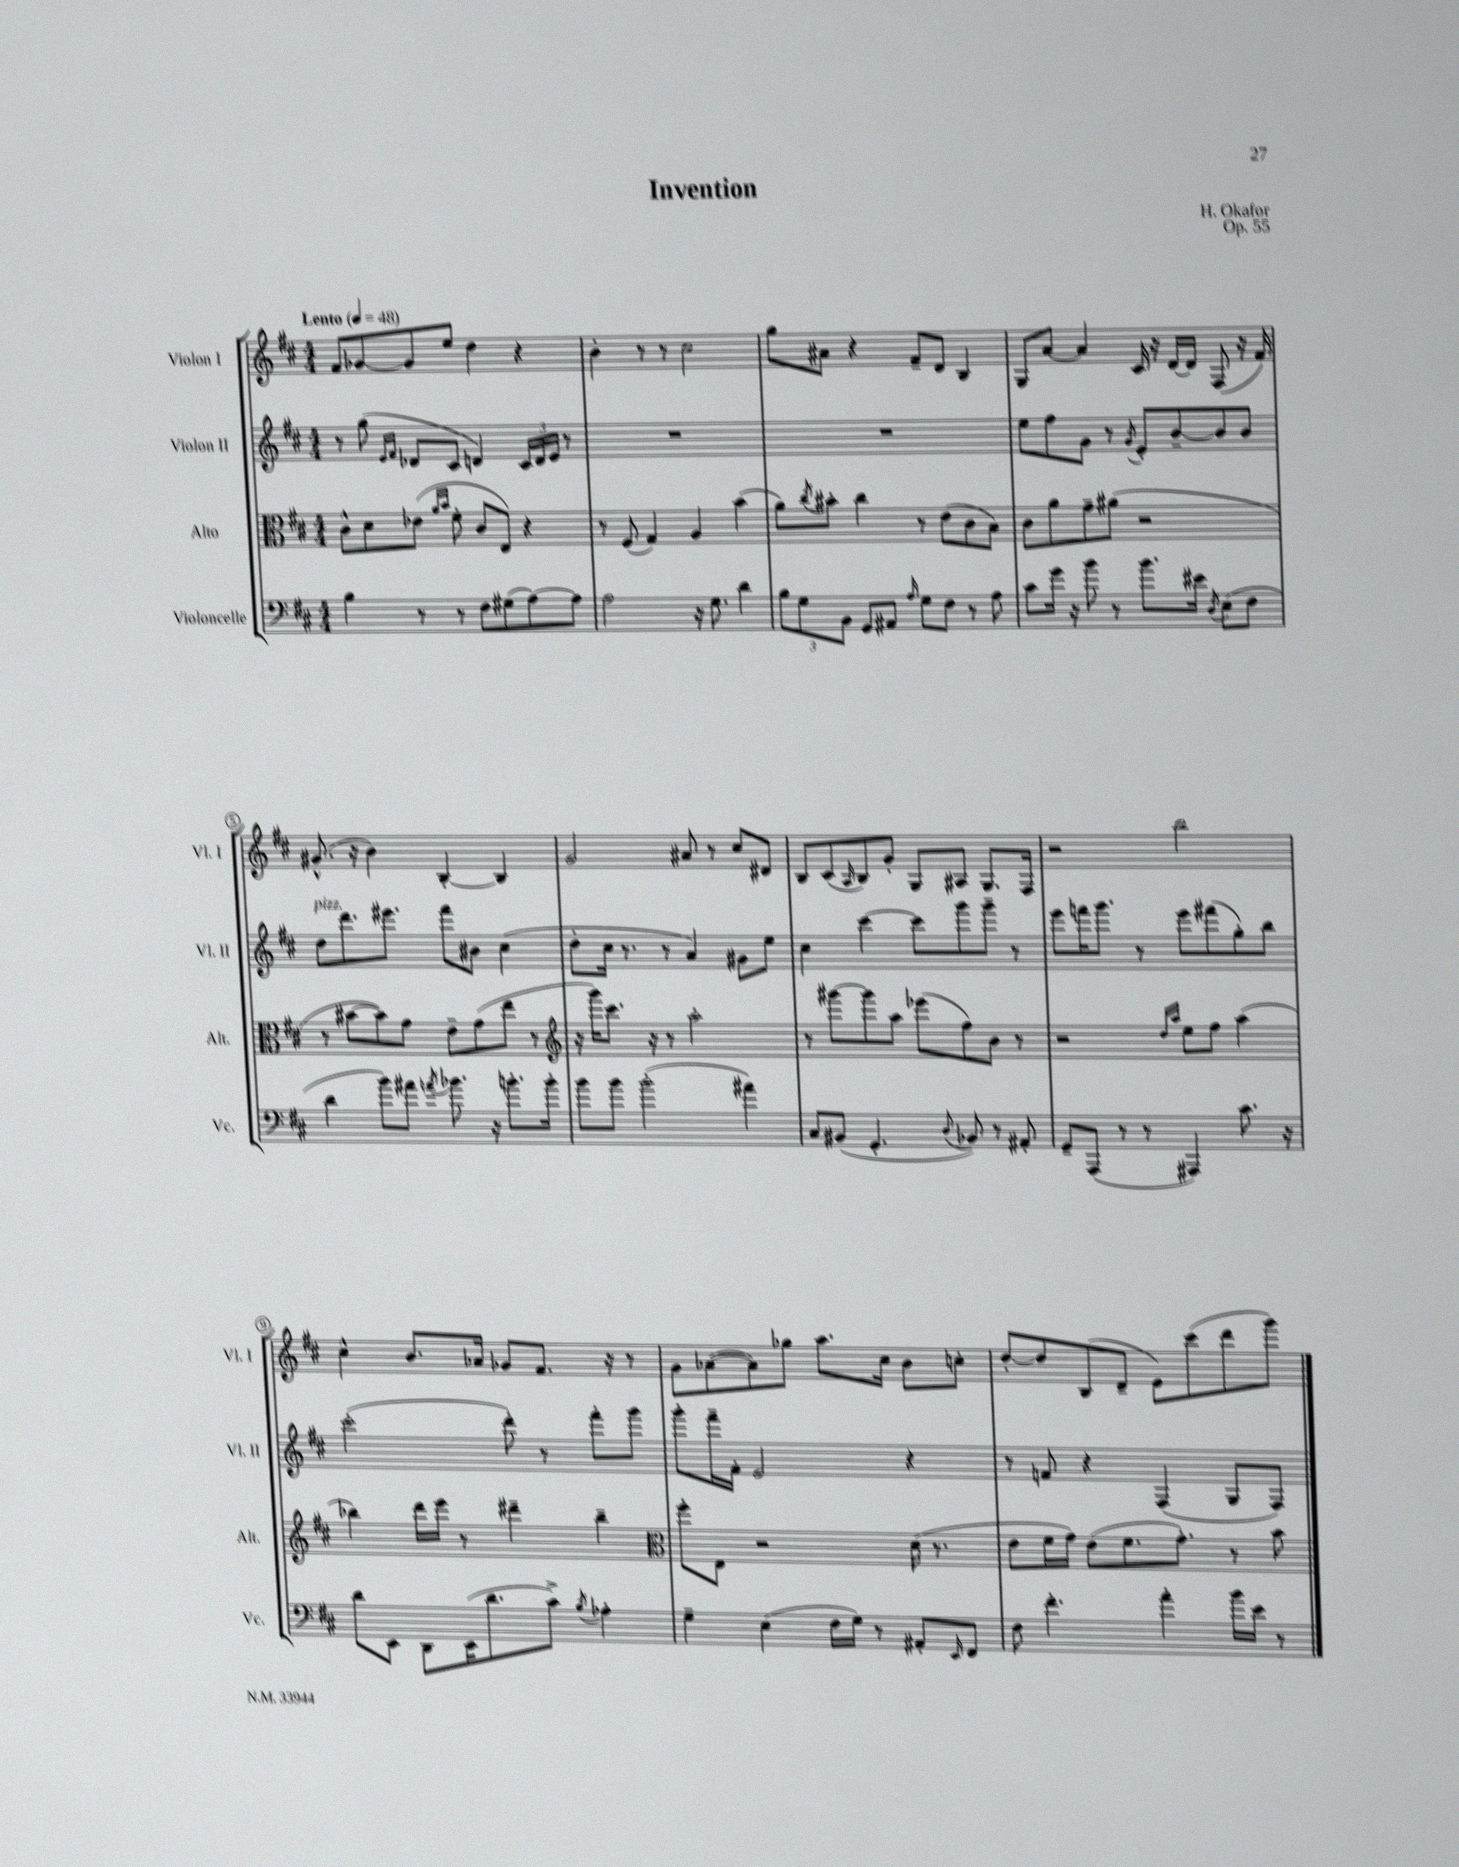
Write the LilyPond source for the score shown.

\header { title = "Invention" composer = "H. Okafor" opus = "Op. 55" }
<<
\new StaffGroup <<
\new Staff = "s0" \with { instrumentName = "Violon I" shortInstrumentName = "Vl. I" } {
    \clef treble \key d \major \numericTimeSignature \time 4/4 \tempo "Lento" 4 = 48
    fis'8 ges'8~ ges'8 e''8 d''4 r4 |
    b'4-. r8 r8 cis''2 |
    g''8 ais'8 r4 fis'8-- d'8 b4 |
    g8 a'8~ a'4 cis'16 r16 d'16~ d'16 fis8( r16 fis'16) |
    gis'8.-^( r16 b'4) b4~-. b4 |
    g'2 ais'8 r8 cis''8 dis'8 |
    b8 cis'8( \grace { a16 } b8) g'8-. g8 ais8 g8. fis16 |
    r2 b''2 |
    cis''4-^ b'8. aes'16 ges'8 fis'8. r16 r8 |
    g'8 aes'8~( aes'8) ges''8 a''8. cis''16 b'8 c''8-. |
    d''8~-. d''8 b8( d'8-- e'8) cis'''8( d'''8 g'''8) \bar "|." |
}
\new Staff = "s1" \with { instrumentName = "Violon II" shortInstrumentName = "Vl. II" } {
    \clef treble \key d \major \numericTimeSignature \time 4/4
    r8 g''8( \grace { e'16 fis'16 } des'8 cis'8 d'4) \tuplet 3/2 { cis'16 d'16 e'16 } r8 |
    R1 |
    R1 |
    e''8 fis''8 g'8 r8 \acciaccatura { g'8 } e'8-. b'8~-- b'8 b'8 |
    d''8^\markup { \italic "pizz." } d'''8. eis'''8. fis'''8 bis'8 cis''4( |
    d''8-. cis''16 r8. r8 a'4) gis'8 e''8 |
    cis''4 cis'''4~ cis'''8 g'''8 g'''8-- r8 |
    e'''8 f'''16 g'''8. r8 e'''8 fis'''8( g''8-.) b''8 |
    cis'''2-.( d'''8-.) r8 fis'''8-. g'''8 |
    g'''8-. fis'''16-- fis'16-. e'2 r4 |
    r8 f'8 r4 fis4( g8 fis8) \bar "|." |
}
\new Staff = "s2" \with { instrumentName = "Alto" shortInstrumentName = "Alt." } {
    \clef alto \key d \major \numericTimeSignature \time 4/4
    cis'8-^ d'8 ees'8( \grace { a'16 b'16 } fis'8-. cis'8 e8) r4 |
    r8 fis8( g4) a4 b'4( |
    a'8) \acciaccatura { cis''8 } bis'8-. cis''4 r8 e'8( cis'8 b8) |
    cis'8 a'8 g'8-- ais'8( r2 |
    r8 bis'8~ bis'8) g'8 e'8-- g'8( e''8 r8 |
    \clef treble r16 g'''16) cis'''8. r16 r8 a''2-. |
    r8 gis'''8~ gis'''8 a''8 ees'''8( fis''8) b'8 r8 |
    r2 \grace { d''16 a''16 } e''8 fis''8 a''4( |
    bes''4) d'''16 e'''16 r8 dis'''4-- bes''4-- |
    \clef alto fis''8-. e8 r2 d'16( r8. |
    e'8 fis'16 g'16) e'8( fis'8. g'8.-.) r8 b'8 \bar "|." |
}
\new Staff = "s3" \with { instrumentName = "Violoncelle" shortInstrumentName = "Vc." } {
    \clef bass \key d \major \numericTimeSignature \time 4/4
    b4 r8 r8 fis8 gis8( a8~) a8 |
    a2 r16 g8. d'4 |
    \tuplet 3/2 { b8 g8 b,8 } g,8 ais,8 \grace { a16 } g8 fis8 r8 a8 |
    cis'8 g'16 r16 b'8 r8 b'8. eis'16 \acciaccatura { d8 } e8( fis8 |
    d'4 b'8) ais'8 \acciaccatura { a'8 } bes'8. r16 b'8.-. b'16-. |
    b'8 b'8 b'2-.( ais'4) |
    cis8 bis,8( g,4.-. \appoggiatura { d8 } bes,8) r8 ais,8-. |
    g,8-- a,,8( r8 r8 ais,,4) cis'8. r16 |
    d'8 e,8 d,8 e,16( d'8. cis'8->) \acciaccatura { b8 } aes4-. |
    g4-- e4( fis16 g16) r8 ais,8-. \grace { e,16 } fis,8 |
    fis8 fis'4.-. a'4-. b'16 e'16 r8 \bar "|." |
}
>>
>>
\layout { \context { \Score \override BarNumber.stencil = #(make-stencil-circler 0.1 0.3 ly:text-interface::print) } }
